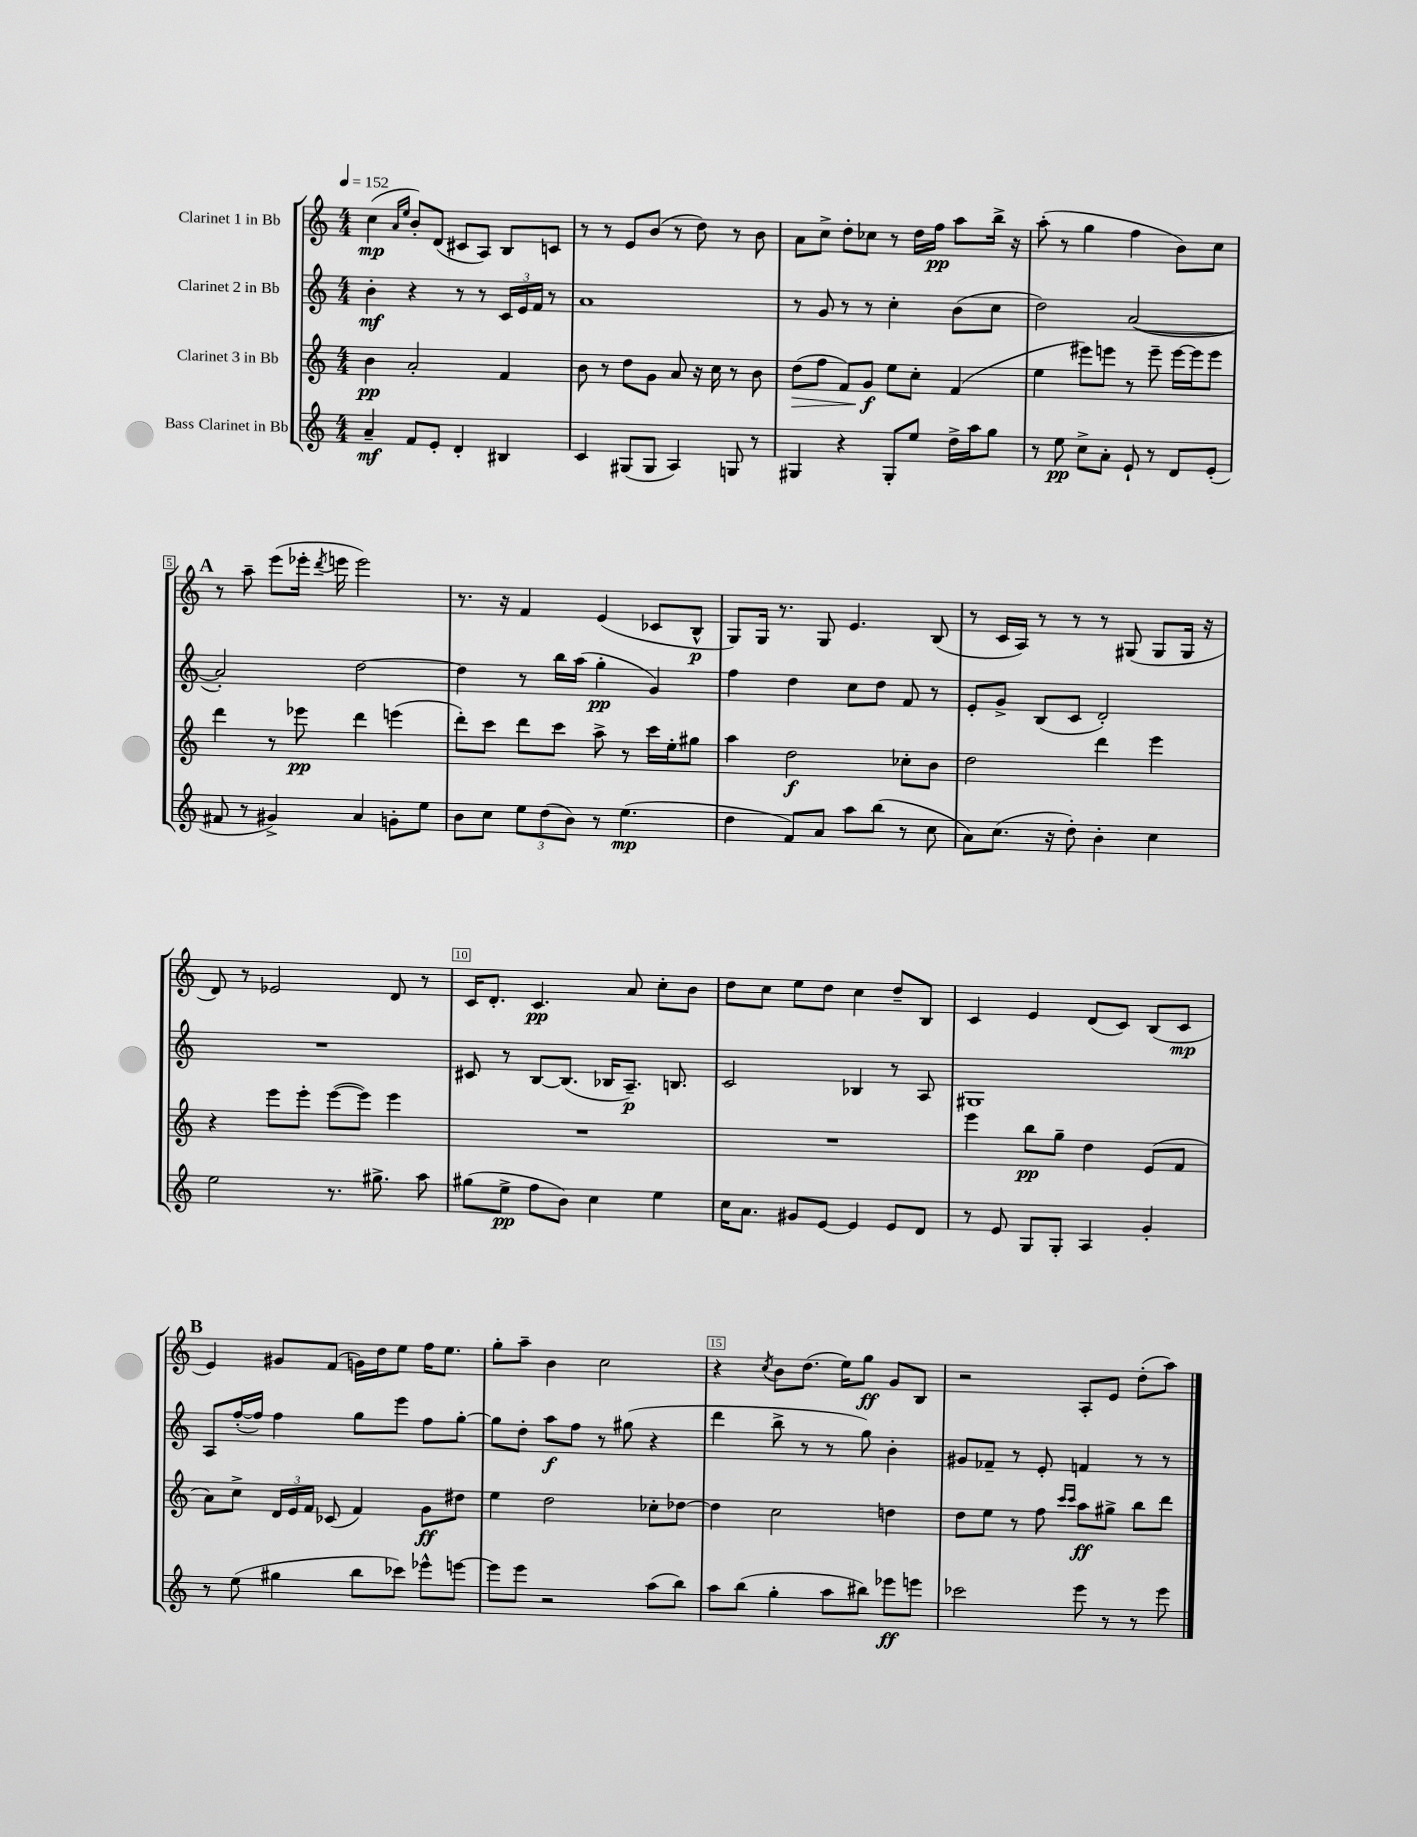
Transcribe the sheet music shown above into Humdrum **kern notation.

**kern	**dynam	**kern	**dynam	**kern	**dynam	**kern	**dynam
*part4	*part4	*part3	*part3	*part2	*part2	*part1	*part1
*staff4	*staff4	*staff3	*staff3	*staff2	*staff2	*staff1	*staff1
*I"Bass Clarinet in Bb	*	*I"Clarinet 3 in Bb	*	*I"Clarinet 2 in Bb	*	*I"Clarinet 1 in Bb	*
*clefG2	*	*clefG2	*	*clefG2	*	*clefG2	*
*k[]	*	*k[]	*	*k[]	*	*k[]	*
*M4/4	*	*M4/4	*	*M4/4	*	*M4/4	*
*MM152	*	*MM152	*	*MM152	*	*MM152	*
=1	=1	=1	=1	=1	=1	=1	=1
4a~/	mf	4b\	pp	4b'\	mf	(4cc\	mp
.	.	.	.	.	.	16qqa/LL	.
.	.	.	.	.	.	16qqee/JJ	.
8f/L	.	2a'/	.	4r	.	8b'/L)	.
8e'/J	.	.	.	.	.	(8d/J	.
4d'/	.	.	.	8r	.	8c#X/L	.
.	.	.	.	8r	.	8A/J)	.
4B#X/	.	4f/	.	24c/LL	.	8B/L	.
.	.	.	.	24e/	.	.	.
.	.	.	.	24f/JJ	.	.	.
.	.	.	.	8r	.	8cn/J	.
=2	=2	=2	=2	=2	=2	=2	=2
4c/	.	8b\	.	1a	.	8r	.
.	.	8r	.	.	.	8r	.
(8G#X/L	.	8dd\L	.	.	.	8e/L	.
8G#/J	.	8g\J	.	.	.	(8b/J	.
4A/)	.	8a/	.	.	.	8r	.
.	.	16r	.	.	.	8dd\)	.
.	.	16cc\	.	.	.	.	.
8Gn/	.	8r	.	.	.	8r	.
8r	.	8b\	.	.	.	8b\	.
=3	=3	=3	=3	=3	=3	=3	=3
!	!	!	!LO:HP:b	!	!	!	!
4G#X/	.	(8dd\L	>	8r	.	8a\L	.
.	.	8ff\J	.	8g/	.	8cc^\J	.
4r	.	8f/L)	.	8r	.	8dd'\L	.
.	.	8g/J	f	8r	.	8cc-X\J	.
8G#'/L	.	8ee\L	]	4cc'\	.	8r	.
8ee/J	.	8cc'\J	.	.	.	16dd\LL	.
.	.	.	.	.	.	16ff\JJ	pp
16dd^\LL	.	(4f/	.	(8b\L	.	8aa\L	.
16aa\J	.	.	.	.	.	.	.
8gg\J	.	.	.	8cc\J	.	16bb^\Jk	.
.	.	.	.	.	.	16r	.
=4	=4	=4	=4	=4	=4	=4	=4
8r	.	4ee\	.	2dd\)	.	(8aa'\	.
8ee\	pp	.	.	.	.	8r	.
8cc^\L	.	8eee#X\L)	.	.	.	4gg\	.
8a'\J	.	8eeen\J	.	.	.	.	.
8e`/	.	8r	.	([2a/	.	4ff\	.
8r	.	8eee~\	.	.	.	.	.
8d/L	.	[16eee\LL	.	.	.	8b\L)	.
.	.	16eee\J]	.	.	.	.	.
(8e'/J	.	8eee\J	.	.	.	8cc\J	.
!!LO:LB:g=z
!!LO:REH:place=s1:t=A
=5	=5	=5	=5	=5	=5	=5	=5
8f#X/	.	4ddd\	.	2a'/])	.	8r	.
8r	.	.	.	.	.	8aa~\	.
4g#X^/)	.	8r	.	.	.	(8eee\L	.
.	.	8eee-X\	pp	.	.	16eee-X'\Jk	.
.	.	.	.	.	.	8qddd/	.
.	.	.	.	.	.	16eeen\	.
4a/	.	4ddd\	.	[2dd\	.	2eee\)	.
8gn'\L	.	(4eeen\	.	.	.	.	.
8ee\J	.	.	.	.	.	.	.
=6	=6	=6	=6	=6	=6	=6	=6
8b\L	.	8ddd'\L)	.	4dd\]	.	8.r	.
8cc\J	.	8ccc\J	.	.	.	.	.
.	.	.	.	.	.	16r	.
12ee\L	.	8ddd\L	.	8r	.	4f/	.
(12dd\	.	.	.	.	.	.	.
.	.	8ccc\J	.	16bb\LL	.	.	.
12b\J)	.	.	.	.	.	.	.
.	.	.	.	(16aa\JJ	.	.	.
8r	.	8aa^\	.	4gg'\	pp	(4e/	.
(4.ee\	mp	8r	.	.	.	.	.
.	.	16ccc\LL	.	4g/)	.	8c-X/L	.
.	.	16ee'\J	.	.	.	.	.
.	.	8gg#X\J	.	.	.	8B^^/J	p
=7	=7	=7	=7	=7	=7	=7	=7
4dd\	.	4aa\	.	4ff\	.	8G/L)	.
.	.	.	.	.	.	16G/Jk	.
.	.	.	.	.	.	8.r	.
8f/L)	.	2dd\	f	4dd\	.	.	.
8a/J	.	.	.	.	.	8G/	.
8aa\L	.	.	.	8cc\L	.	4.e/	.
(8bb\J	.	.	.	8dd\J	.	.	.
8r	.	8cc-X'\L	.	8f/	.	.	.
8cc\	.	8b\J	.	8r	.	(8B/	.
=8	=8	=8	=8	=8	=8	=8	=8
8a\L)	.	2dd\	.	8e'/L	.	8r	.
(8.cc\J	.	.	.	8g^/J	.	16c/LL	.
.	.	.	.	.	.	16A/JJ)	.
.	.	.	.	(8B/L	.	8r	.
16r	.	.	.	.	.	.	.
8dd'\)	.	.	.	8c/J	.	8r	.
4b'\	.	4ddd\	.	2d'/)	.	8r	.
.	.	.	.	.	.	(8G#X/	.
4cc\	.	4eee\	.	.	.	8G#/L	.
.	.	.	.	.	.	16G#/Jk	.
.	.	.	.	.	.	16r	.
!!LO:LB:g=z
=9	=9	=9	=9	=9	=9	=9	=9
2ee\	.	4r	.	1r	.	8d/)	.
.	.	.	.	.	.	8r	.
.	.	8eee\L	.	.	.	2e-X/	.
.	.	8eee'\J	.	.	.	.	.
8.r	.	([8eee\L	.	.	.	.	.
.	.	8eee\J])	.	.	.	.	.
8.gg#X^\	.	.	.	.	.	.	.
.	.	4eee\	.	.	.	8d/	.
8aa\	.	.	.	.	.	8r	.
=10	=10	=10	=10	=10	=10	=10	=10
(8gg#X\L	.	1r	.	8c#X/	.	16c/KL	.
.	.	.	.	.	.	8.d'/J	.
8ee^\J	pp	.	.	8r	.	.	.
8ff\L	.	.	.	[8B/L	.	4.c/	pp
8b\J)	.	.	.	(8.B/J]	.	.	.
4cc\	.	.	.	.	.	.	.
.	.	.	.	16B-X/KL	.	.	.
.	.	.	.	8.A~/J)	p	8a/	.
4ee\	.	.	.	.	.	8cc'\L	.
.	.	.	.	8.Bn/	.	.	.
.	.	.	.	.	.	8b\J	.
=11	=11	=11	=11	=11	=11	=11	=11
16cc\KL	.	1r	.	2c/	.	8dd\L	.
8.a\J	.	.	.	.	.	.	.
.	.	.	.	.	.	8cc\J	.
8g#X/L	.	.	.	.	.	8ee\L	.
[8e/J	.	.	.	.	.	8dd\J	.
4e/]	.	.	.	4B-X/	.	4cc\	.
8e/L	.	.	.	8r	.	8dd~/L	.
8d/J	.	.	.	8A/	.	8B/J	.
=12	=12	=12	=12	=12	=12	=12	=12
8r	.	4eee\	.	1G#X	.	4c/	.
8e/	.	.	.	.	.	.	.
8G/L	.	8bb\L	pp	.	.	4e/	.
8G'/J	.	8gg~\J	.	.	.	.	.
4A/	.	4dd\	.	.	.	(8d/L	.
.	.	.	.	.	.	8c/J)	.
4g'/	.	(8e/L	.	.	.	(8B/L	.
.	.	8f/J	.	.	.	8c/J	mp
!!LO:LB:g=z
!!LO:REH:place=s1:t=B
=13	=13	=13	=13	=13	=13	=13	=13
8r	.	8a\L)	.	8A/L	.	4e/)	.
(8ee\	.	8cc^\J	.	([16ff'/L	.	.	.
.	.	.	.	16ff/JJ])	.	.	.
4gg#X\	.	24d/LL	.	4ff\	.	8g#X/L	.
.	.	24e/	.	.	.	.	.
.	.	24f/JJ	.	.	.	.	.
.	.	(8c-X/	.	.	.	(8f/J	.
8bb\L	.	4f/)	.	8gg\L	.	16gn\LL)	.
.	.	.	.	.	.	16dd\J	.
8ccc-X\J)	.	.	.	8eee\J	.	8ee\J	.
8eee-X^^\L	.	8g\L	ff	8ff\L	.	16ff\KL	.
.	.	.	.	.	.	8.ee\J	.
[8eeen\J	.	8dd#X\J	.	[8gg'\J	.	.	.
=14	=14	=14	=14	=14	=14	=14	=14
8eee\L]	.	4ee\	.	8gg\L]	.	8gg'\L	.
8eee\J	.	.	.	8dd'\J	.	8aa~\J	.
2r	.	2dd\	.	8aa\L	f	4b\	.
.	.	.	.	8ff\J	.	.	.
.	.	.	.	8r	.	2cc\	.
.	.	.	.	(8gg#X\	.	.	.
(8aa\L	.	8cc-X'\L	.	4r	.	.	.
8bb\J)	.	[8dd-X\J	.	.	.	.	.
=15	=15	=15	=15	=15	=15	=15	=15
8aa\L	.	4dd-\]	.	4ddd\	.	4r	.
(8bb\J	.	.	.	.	.	.	.
.	.	.	.	.	.	8qcc/	.
4gg'\	.	2cc\	.	8bb^\	.	8b\L	.
.	.	.	.	8r	.	(8.dd\J	.
8aa\L	.	.	.	8r	.	.	.
.	.	.	.	.	.	16ee\KL)	.
8bb#X\J)	.	.	.	8gg\)	.	8gg\J	ff
8eee-X\L	ff	4ddn\	.	4b'\	.	8g/L	.
8eeen\J	.	.	.	.	.	8B/J	.
=16	=16	=16	=16	=16	=16	=16	=16
2ccc-X\	.	8dd\L	.	8g#X/L	.	2r	.
.	.	8ee\J	.	8f-X~/J	.	.	.
.	.	8r	.	8r	.	.	.
.	.	8ff\	.	8e'/	.	.	.
.	.	16qqccc/LL	.	.	.	.	.
.	.	16qqccc/JJ	.	.	.	.	.
8eee\	.	8aa\L	ff	4fn/	.	8A'/L	.
8r	.	8gg#X^\J	.	.	.	8e/J	.
8r	.	8bb\L	.	8r	.	(8dd'\L	.
8eee\	.	8ddd\J	.	8r	.	8aa\J)	.
==	==	==	==	==	==	==	==
*-	*-	*-	*-	*-	*-	*-	*-
